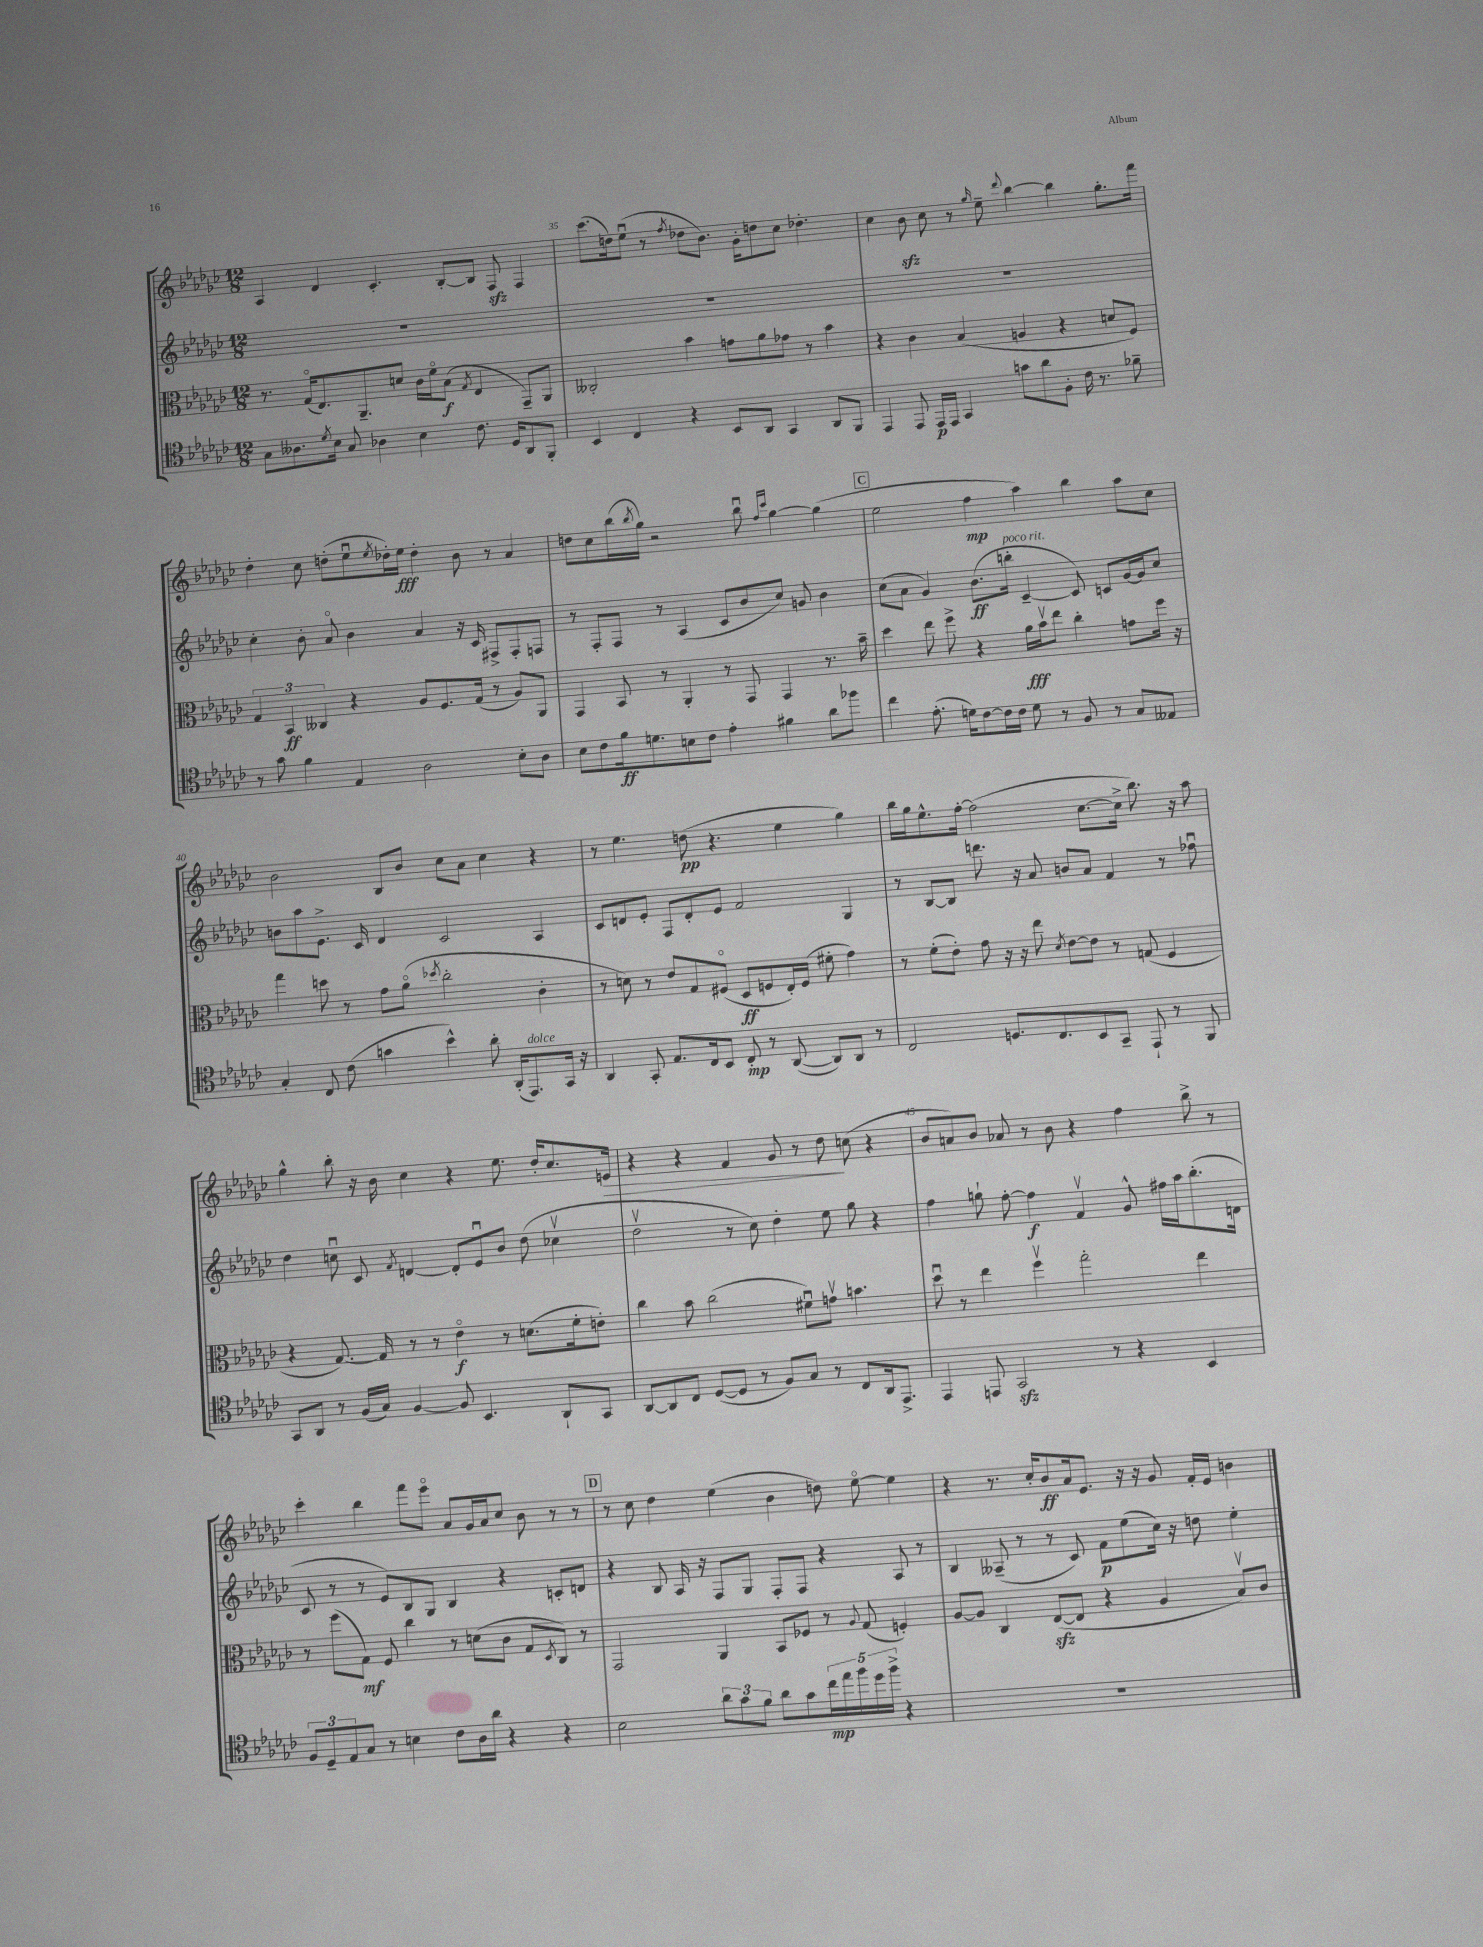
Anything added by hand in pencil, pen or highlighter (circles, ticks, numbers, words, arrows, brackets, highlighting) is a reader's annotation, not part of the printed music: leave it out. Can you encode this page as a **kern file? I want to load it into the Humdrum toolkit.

**kern	**kern	**kern	**kern
*staff4	*staff3	*staff2	*staff1
*clefC4	*clefC3	*clefG2	*clefG2
*k[b-e-a-d-g-c-]	*k[b-e-a-d-g-c-]	*k[b-e-a-d-g-c-]	*k[b-e-a-d-g-c-]
*M12/8	*M12/8	*M12/8	*M12/8
8G-	8.r	1.r	4A-
8.A--	.	.	.
.	(16G-o	.	.
.	8.E-)	.	4d-
8qd-	.	.	.
16B-	.	.	.
8G-	.	.	.
.	8.AA-~	.	.
4A-	.	.	4.c-'
.	8d	.	.
4B-	16c-	.	.
.	16fo	.	.
.	(8B-	.	[8B-'
.	8qG-	.	.
8.c-	4E-	.	8B-]
.	.	.	8F
16D-	.	.	.
8AA-	8GG-~)	.	4F
8FF'	8AA-	.	.
=	=	=	=
4BB-	2C--'	1.r	(8.ccc-
.	.	.	16dd)
4C-	.	.	(8ee-u
.	.	.	8r
.	.	.	8qff
4r	4b-	.	8dd-
.	.	.	8.b-)
8BB-	8g	.	.
.	.	.	16g-'
8AA-	8a-	.	8dd
4GG-	8g-	.	8cc-
.	8r	.	4.dd-'
8AA-	4b-	.	.
8FF	.	.	.
=	=	=	=
4EE-	4r	1.r	4cc-
8EE-	4c-	.	8b-
16EE-	.	.	8cc-
16EE-	.	.	.
4GG-	(4B-	.	8r
.	.	.	16qqgg-
.	.	.	8ee-~
.	.	.	8qqddd-
8g	4A	.	[4bb-
8a-	.	.	.
8F'	4r	.	4bb-]
16c-	.	.	.
8.r	.	.	.
.	8d	.	8.gg-'
8f-~	8F)	.	.
.	.	.	16fff
=	=	=	=
8r	6G-	4cc-'	4dd-'
8g-	.	.	.
.	6BB-	.	.
4f	.	8b-'	8cc-
.	6C--	.	.
.	.	8a-o	(8dd'
4E-	4r	4b-	8ee-u
.	.	.	8qee-
.	.	.	16dd-')
.	.	.	16ee-
2A-	8A-	4a-	4dd-'
.	8.F	.	.
.	.	16r	8b-
.	(16G-	16c-	.
.	8r	8F#^	8r
8B-'	8A-)	8F#'	4a-
8A-	8AA-	8F	.
=	=	=	=
8B-	4GG-	8r	8dd
8c-	.	8F'	8cc-
16f	8BB-	8F	(16bb-
.	.	.	8qbb-
8.d	.	.	16gg-)
.	8r	8r	2r
8B	4AA-'	(4A-	.
8c-	.	.	.
4e-'	8r	8c-	.
.	8GG-	8b-	8bb-u
.	.	.	16qqff
.	.	.	16qqccc-
4f#	4GG-	8cc-)	[4gg-
.	.	8g	.
8a-	8.r	4b-	(4gg-]
8ff-	.	.	.
.	16b-~	.	.
=	=	=	=
4cc-	4dd-	(8cc-	2ee-
.	.	8a-	.
(8.e-'	8ee-	4g-)	.
.	8ff^	.	.
16d)	.	.	.
[8c-	4r	(8.b-	4ff
16c-]	.	.	.
16c-	.	16bb'	.
8d	16a-	[4c-~	4aa-)
.	16b-v	.	.
8r	8ee-	.	.
8F	4cc-'	8c-])	4bb-
8r	.	8c	.
8G-	8g	[16g-	8aa-
.	.	16g-]	.
8E--	16ff	8cc-	8cc-
.	16r	.	.
=	=	=	=
4G-'	4gg-	8b	2b-
.	.	8aa-	.
8C-	8dd	8.e-^	.
(8c-	8r	.	.
.	.	16c-	.
4g	8g-	4d-	8B-
.	(8a-o	.	8b-
.	8qdd-	.	.
4b-^^)	2cc-'	2c-	8cc-
.	.	.	8a-
8a-'	.	.	4cc-
(16AA-'	.	.	.
8.EE-)	.	.	.
.	4c-'	4A-	4r
16GG-	.	.	.
16r	.	.	.
=	=	=	=
4AA-	8r	8c-	8r
.	8d)	8d	4.ee-
8GG-'	8r	8e-'	.
8.E-	8e-	8F	.
.	8G-	8d'	(8dd
16C-	.	.	.
8BB-	(8F#o	8e-	4.r
8C-'	8D-	2f	.
8r	8F	.	.
([8AA-	16E-')	.	4ee-
.	(16F	.	.
8AA-])	8f#'	.	.
8AA-	4g-)	4G-	4gg-)
8r	.	.	.
=	=	=	=
2C-	8r	8r	16bb-
.	.	.	16gg-
.	(8f'	[8B-	8.ee-^^
.	8e-')	8B-]	.
.	.	.	[16ff'
.	8g-	8.ddd	(2ff]
8.D	16r	.	.
.	16r	16r	.
.	8ee-	8a-	.
8.C-	.	.	.
.	8qd-	.	.
.	[8e-	8b	.
8BB-	8e-]	8a-	[8.cc-
8GG-~	8r	4f	.
.	.	.	16cc-^]
8EE-`	(8G	.	8.bb-)
8r	4F	8r	.
.	.	.	16r
8FF	.	8ff-u	8aa-
=	=	=	=
8GG-	4r	4dd-	4gg-^^
8AA-	.	.	.
8r	[8.G-)	8ccu	8bb-'
(16F	.	8c-	16r
16G-)	16G-]	.	16b-
.	.	8qf	.
[4F	8r	[4d	4cc-
.	8r	.	.
8F]	4e-o	8d']	4r
4.BB-	.	8e-u	.
.	8r	8b-	8.ee-
.	(8.d	(8dd-	.
.	.	.	16dd-'
8AA-`	.	4cc-v	8.cc-
.	16f'	.	.
8GG-	8e')	.	.
.	.	.	16e
=	=	=	=
[8AA-	4cc-	2dd-v	4r
8AA-]	.	.	.
8C-	8b-	.	4r
([8D-	(2cc-	.	.
8D-]	.	8r	4f
8r	.	8cc-)	.
8F)	.	4dd-'	8g-
8G-	8f#u)	.	8r
8r	8gv	8ee-	8dd-
8C-	4.b	8gg-	(8cc
16AA-	.	4r	4r
8.EE-^	.	.	.
=	=	=	=
4EE-	8dd-u	4ff	8b-
.	8r	.	8a)
8EE	4ee-	8gg`	8b-
2GG-	.	[8ff'	8a-
.	4ffv	4ff]	8r
.	.	.	8b-
.	2gg-'	4fv	4r
8r	.	.	.
4r	.	8g-^^	4ff
.	.	16ff#	.
.	.	16aa-	.
4BB-	4ee-	(8.bb-'	8bb-^
.	.	.	8r
.	.	16d	.
=	=	=	=
12F	8r	8c-	4ccc-'
12D-~	.	.	.
.	(8ff	8r	.
12E-	.	.	.
8G-	8G-)	8r	4bb-
8r	8F	8e-)	.
4B	4cc-	8B-	8fff
.	.	8G-	8eee-o
8c-	8r	4B-	8a-
16A-	(8d	.	16g-
16a-	.	.	16a-
4r	8c-	4r	8cc-
.	8G-	.	8b-
.	8qD-	.	.
4r	8C-)	8c'	8r
.	8r	8d	8r
=	=	=	=
2B-	2GG-	4r	8r
.	.	.	8cc-
.	.	8B-	4dd-
.	.	16A-	.
.	.	16r	.
12a-	4AA-	8F	(4ee-
12g-	.	.	.
.	.	8G-	.
12f	.	.	.
8a-	8BB-	8F'	4b-
8g-	8F-	8F	.
20cc-	8r	4r	8dd)
20ee-	.	.	.
20ff	.	.	.
.	8qqA-	.	.
.	(8G-	.	[8ee-o
20dd-	.	.	.
20ff^	.	.	.
4r	4F')	8A-	4ee-]
.	.	8r	.
=	=	=	=
1.r	[8A-	4B-	4r
.	8A-]	.	.
.	4C-	(8A--~	8.r
.	.	8r	.
.	.	.	16cc-'
.	([8E-	8r	8b-
.	8E-]	8c-)	16a-
.	.	.	8.e-
.	4r	8f	.
.	.	(8ee-	16r
.	.	.	16r
.	4A-	16cc-)	8g-
.	.	16r	.
.	.	8dd	16f'
.	.	.	16e-
.	8B-v)	4ee-'	4b
.	8c-	.	.
==	==	==	==
*-	*-	*-	*-
